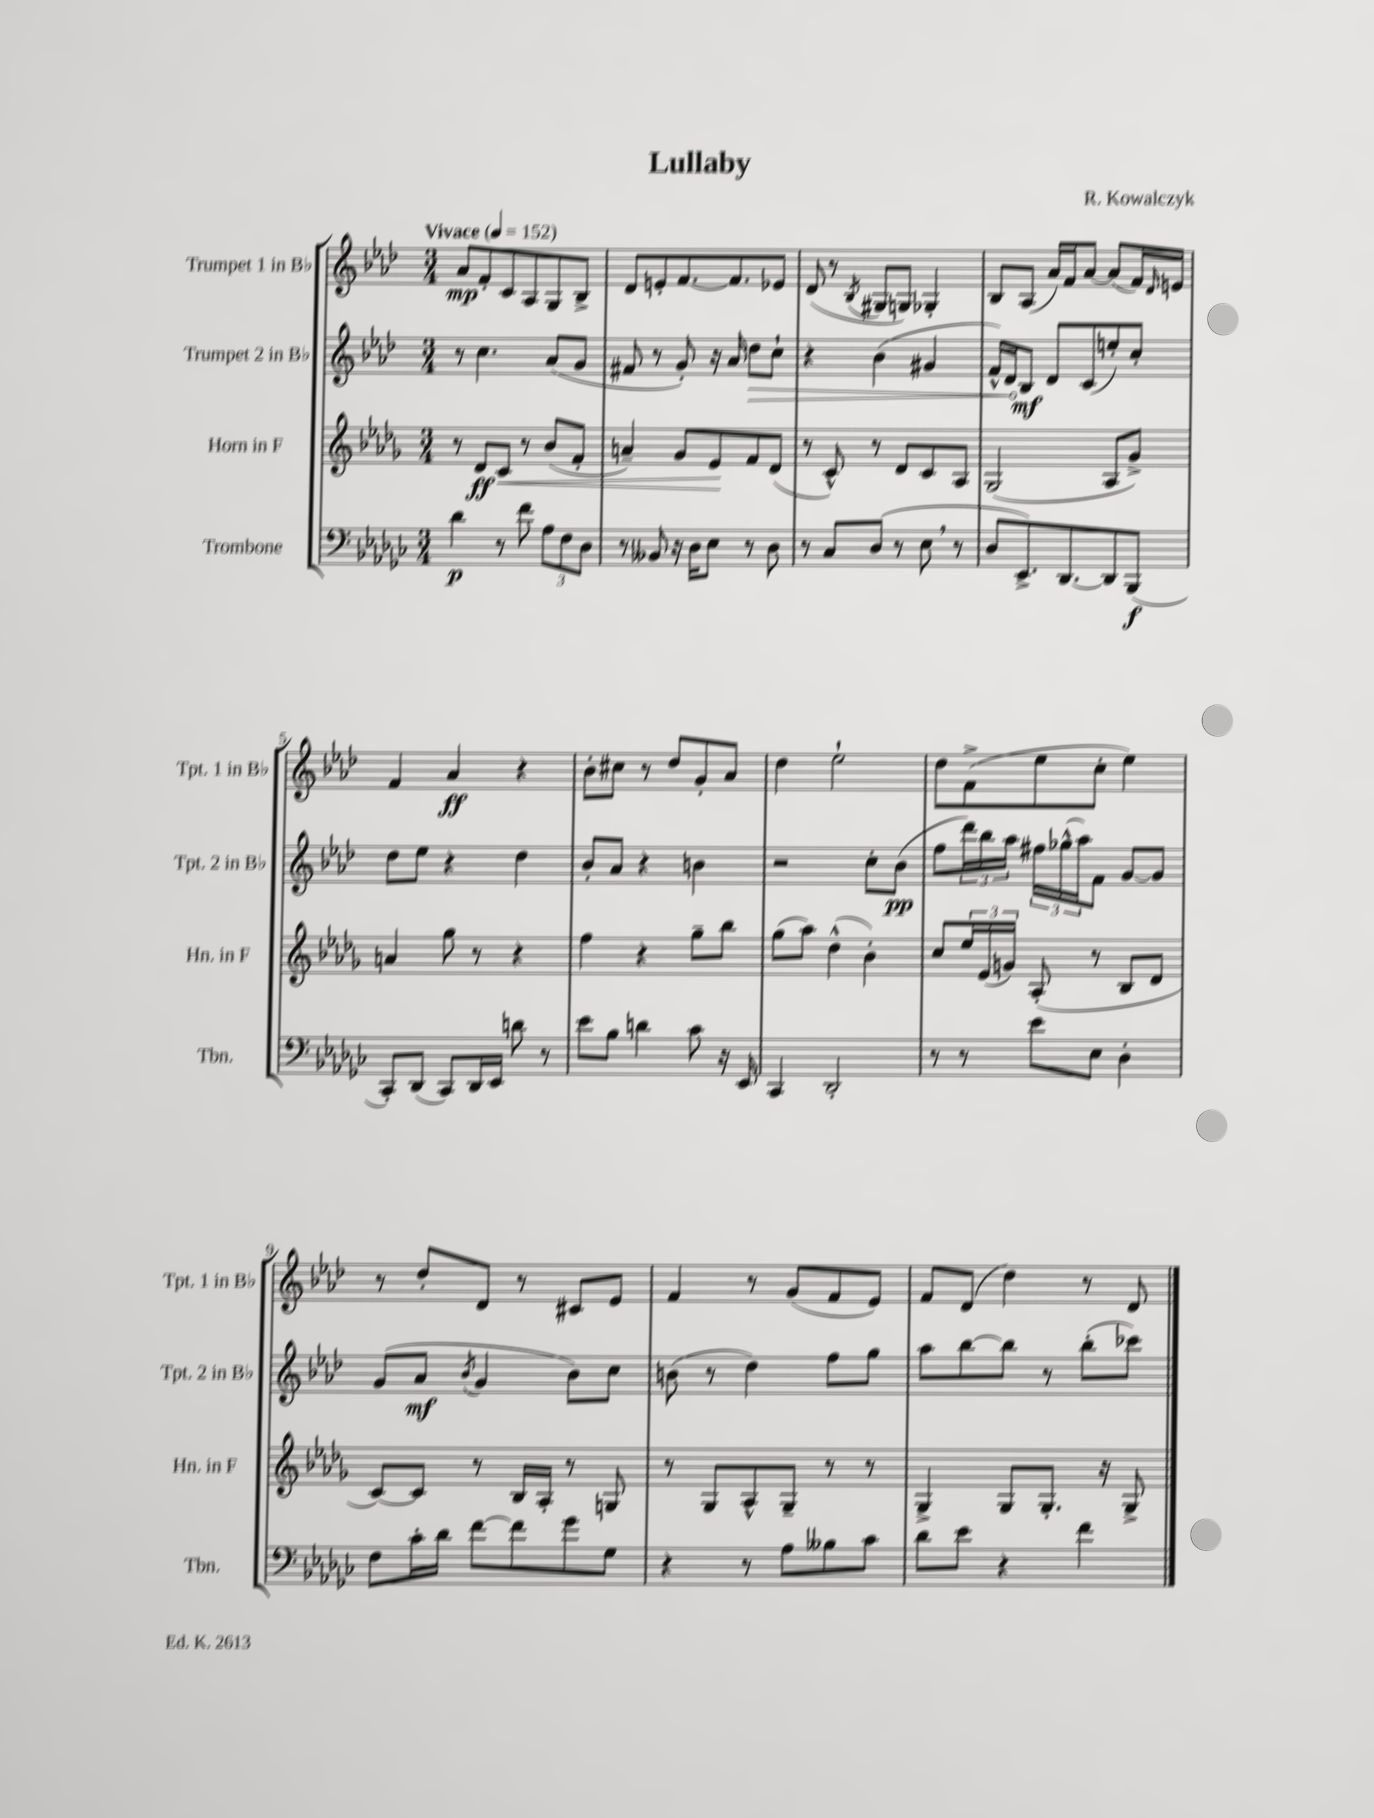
\header { title = "Lullaby" composer = "R. Kowalczyk" }
<<
\new StaffGroup <<
\new Staff = "s0" \with { instrumentName = "Trumpet 1 in Bb" shortInstrumentName = "Tpt. 1 in Bb" } {
    \clef treble \key aes \major \numericTimeSignature \time 3/4 \tempo "Vivace" 4 = 152
    aes'8\mp f'8-. c'8 aes8 g8 bes8-> |
    des'8 e'8-. f'8.~ f'8. ees'8 |
    des'8( r8 \acciaccatura { bes8 } gis8 g8) ges4-. |
    bes8 aes8( aes'16) f'16 aes'8~ aes'8( f'16) \grace { des'16 } e'16 |
    f'4 aes'4\ff r4 |
    bes'8-. cis''8 r8 des''8 g'8-. aes'8 |
    des''4 ees''2-! |
    des''8 f'8->( ees''8 c''8-. ees''4) |
    r8 des''8-. des'8 r8 cis'8 ees'8 |
    f'4 r8 g'8( f'8 ees'8) |
    f'8 des'8( des''4) r8 des'8 \bar "|." |
}
\new Staff = "s1" \with { instrumentName = "Trumpet 2 in Bb" shortInstrumentName = "Tpt. 2 in Bb" } {
    \clef treble \key aes \major \numericTimeSignature \time 3/4
    r8 c''4. aes'8( g'8 |
    fis'8 r8 g'8-.) r16 aes'16 \once \override Hairpin.circled-tip = ##t des''8\> c''8-! |
    r4 bes'4( gis'4 |
    f'16-^) des'16\! bes8\mf des'8 c'8( e''8-.) c''8-. |
    des''8 ees''8 r4 des''4 |
    bes'8-. aes'8 r4 b'4 |
    r2 c''8-. bes'8\pp( |
    f''8 \tuplet 3/2 { des'''16) bes''16 aes''16 } \tuplet 3/2 { fis''16 ges''16-^( aes''16) } f'8 g'8~ g'8 |
    g'8( aes'8\mf \acciaccatura { bes'8 } g'4 bes'8) c''8 |
    b'8( r8 des''4) f''8 g''8 |
    aes''8 bes''8~ bes''8 r8 bes''8-.( ces'''8) \bar "|." |
}
\new Staff = "s2" \with { instrumentName = "Horn in F" shortInstrumentName = "Hn. in F" } {
    \clef treble \key des \major \numericTimeSignature \time 3/4
    r8 des'8\ff c'8\< r8 bes'8( f'8-. |
    a'4--) ges'8 ees'8\! f'8 des'8( |
    r8 c'8-^) r8 des'8 c'8 aes8 |
    ges2( aes8 ges'8->) |
    a'4 ges''8 r8 r4 |
    f''4 r4 ges''8-- bes''8 |
    ges''8( aes''8) des''4-^( bes'4-.) |
    c''8 \tuplet 3/2 { ees''16 ees'16( g'16) } aes8-.( r8 bes8 des'8 |
    c'8~) c'8 r8 bes16 aes16-. r8 g8 |
    r8 ges8 aes8-^ ges8-- r8 r8 |
    ges4-> ges8 ges8.-. r16 ges8-> \bar "|." |
}
\new Staff = "s3" \with { instrumentName = "Trombone" shortInstrumentName = "Tbn." } {
    \clef bass \key ges \major \numericTimeSignature \time 3/4
    des'4\p r8 f'8 \tuplet 3/2 { aes8 f8 des8 } |
    r8 beses,8 r16 des16 ees8 r8 des8 |
    r8 ces8 des8( r8 ees8 \breathe r8 |
    des8 ees,8.->) des,8.~ des,8 bes,,8\f( |
    ces,8-.) des,8( ces,8) des,16 ees,16 d'8 r8 |
    ees'8 bes8 d'4 ces'8 r16 ees,16 |
    ces,4 des,2-. |
    r8 r8 ees'8 ees8 des4-. |
    f8 ces'16-. des'16 f'8~ f'8 ges'8 ges8 |
    r4 r8 aes8 beses8 ces'8 |
    des'8 ees'8 r4 f'4 \bar "|." |
}
>>
>>
